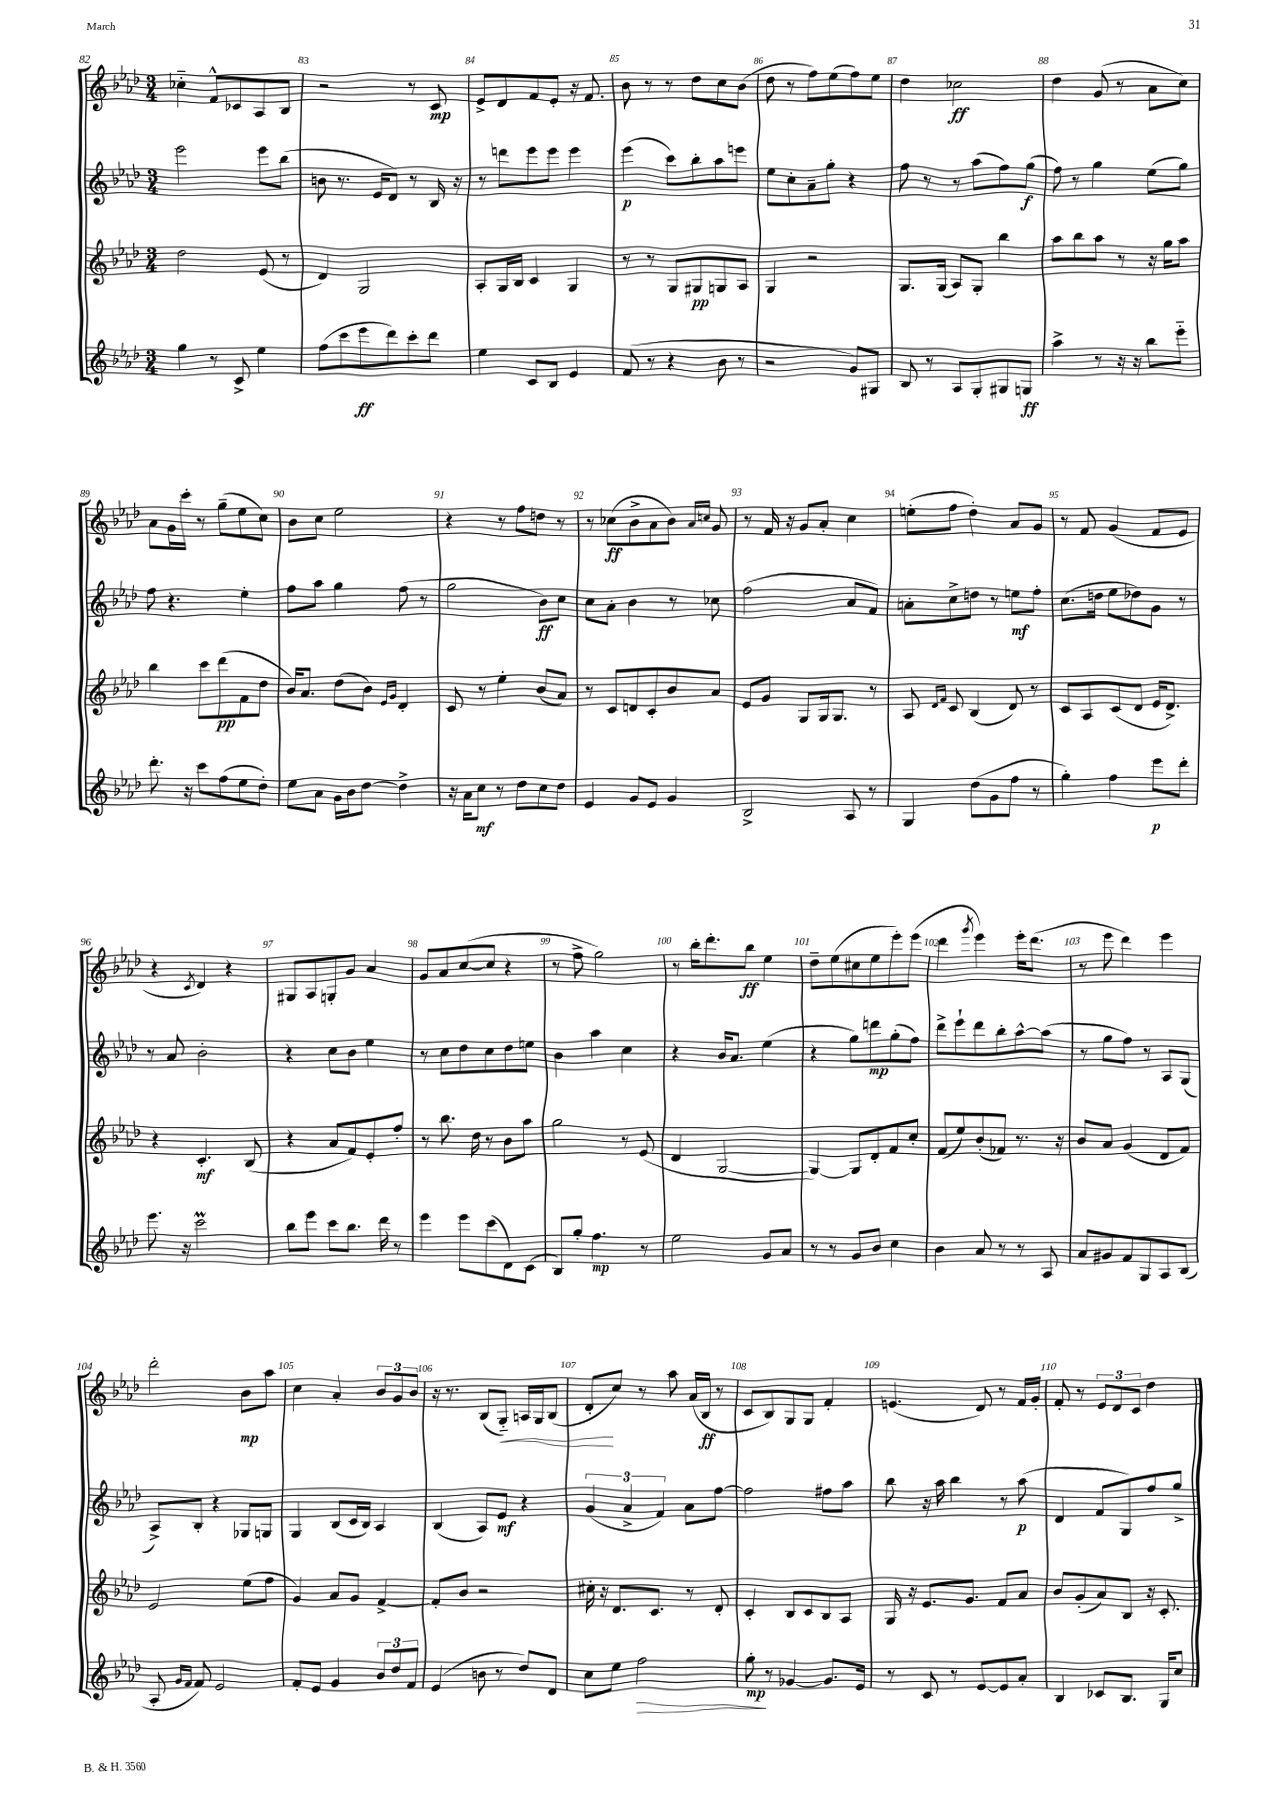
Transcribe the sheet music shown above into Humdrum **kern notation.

**kern	**kern	**kern	**kern
*staff4	*staff3	*staff2	*staff1
*clefG2	*clefG2	*clefG2	*clefG2
*k[b-e-a-d-]	*k[b-e-a-d-]	*k[b-e-a-d-]	*k[b-e-a-d-]
*M3/4	*M3/4	*M3/4	*M3/4
4gg	2dd-	2eee-	4cc-'~
8r	.	.	8f^^
8c^	.	.	8c-
4ee-	(8e-	8eee-	8A-
.	8r	(8bb-	8B-
=	=	=	=
(8ff	4d-)	8b	2r
8ccc	.	8.r	.
8eee-	2G	.	.
.	.	16e-	.
8ddd-)	.	8d-)	.
8ccc'	.	8r	8r
8ddd-	.	16B-	8c
.	.	16r	.
=	=	=	=
4ee-	8A-'	8r	8e-^
.	16G	8ddd	8d-
.	16B-	.	.
8c	4c	8eee-	8f
8B-	.	8eee-	8e-'
4e-	4G	4eee-	16r
.	.	.	8.f
=	=	=	=
(8f	8r	(4eee-	8b-
8r	8r	.	8r
4r	8G	8ccc)	8r
.	8G#	8bb-'	8dd-
8b-	8G	8aa-	8cc
8r	8A-	8eee	(8b-
=	=	=	=
2r	4G	8ee-	8dd-
.	.	8cc'	8r
.	2r	8a-~	8ff)
.	.	8gg'	(8ee-
8g)	.	4r	8ff)
8G#	.	.	8ee-
=	=	=	=
8B-	8.G	8ff	4dd-
8r	.	8r	.
.	(16G	.	.
8A-	8A-)	8r	2cc-
8G'	8G'	(8aa-	.
8G#	4bb-	8ff)	.
8G	.	(8gg	.
=	=	=	=
4aa-^	8aa-	8ff)	4dd-
.	8bb-	8r	.
8r	8aa-	4gg	(8g
16r	8r	.	8r
16r	.	.	.
8bb-	16r	(8ee-	8a-
.	16gg	.	.
8eee-'~	8aa-	8gg)	8cc)
=	=	=	=
8.ddd-'	4bb-	8ff	8a-
.	.	4.r	16g
16r	.	.	16ccc'
8ccc	8ccc	.	8r
(8ff	(8ddd-	.	(8gg~
8ee-	8f	4ee-'	8ee-
8dd-')	8dd-	.	8cc)
=	=	=	=
8ee-	16b-)	8ff	8b-
.	8.a-	.	.
8a-	.	8aa-	8cc
16g	(8dd-	4gg	2ee-
16b-	.	.	.
[8dd-	8b-)	.	.
.	16qqe-	.	.
.	16qqg	.	.
4dd-^]	4d-'	(8ff	.
.	.	8r	.
=	=	=	=
16r	8c	2gg	4r
16a-	.	.	.
8cc	8r	.	.
8r	4ee-'	.	8r
8dd-	.	.	8ff
8cc	(8b-	8b-)	8dd
8dd-	8a-)	8cc	8r
=	=	=	=
4e-	8r	8cc	8r
.	8c	8a-'	(8cc-
8g	8d	4b-	8b-^
8e-	8c'	.	8a-
4g	8b-	8r	8b-)
.	.	.	16qqa-
.	.	.	16qqcc
.	8a-	8cc-	8g
=	=	=	=
2B-^	8e-	(2ff	8r
.	8g	.	16f
.	.	.	16r
.	8G	.	8g
.	16G	.	8a-'
.	8.G	.	.
8A-	.	8a-	4cc
8r	8r	8f)	.
=	=	=	=
4G	8A-	8a'	(8ee'
.	16qqd-	.	.
.	16qqf	.	.
.	8c	8cc^	8ff
(8dd-	(4B-	8dd	4dd-')
8g	.	8r	.
8ff	8d-)	8ee	8a-
8r	8r	8ff'	8g
=	=	=	=
4gg')	8c	(8.cc	8r
.	8A-	.	8f
.	.	16dd	.
4ff	(8c	8ee-	(4g
.	8d-	8dd-)	.
8eee-	16e-	8g	8f
.	8.d-^)	.	.
8ddd-'	.	8r	8e-
=	=	=	=
8.eee-	4r	8r	4r
.	.	8a-	.
16r	.	.	.
.	.	.	8qc
2ccc	4.c'	2b-'	4d-)
.	.	.	4r
.	(8B-	.	.
=	=	=	=
8bb-	4r	4r	8G#
8eee-	.	.	8A-
8ccc	8a-	8cc	8G'
8.bb-	8f)	8b-	8g
.	8e-'	4ee-	4a-
16ddd-	.	.	.
8r	8ff'	.	.
=	=	=	=
4eee-	8r	8r	8g
.	8.bb-	8cc	8a-
8eee-	.	8dd-	([8cc
.	16dd-	.	.
(8ccc	8r	8cc	8cc]
8d-)	8b-	8dd-	4r
(8c	8aa-	8ee	.
=	=	=	=
8B-)	2gg	4b-	8r
8gg'	.	.	8ff^
4.ff	.	4aa-	2gg)
.	8r	4cc	.
8r	(8e-	.	.
=	=	=	=
2ee-	4d-	4r	8r
.	.	.	16bb-'
.	.	.	8.ddd-'
.	[2G	16b-	.
.	.	8.a-	.
.	.	.	8bb-
8g	.	(4ee-	4ee-
8a-	.	.	.
=	=	=	=
8r	4G_)	4r	8dd-~
8r	.	.	(8ee-
8g	8G]	8gg)	8cc#
8b-	8d-'	8ddd	8ee-
4cc	8f	(8gg'	8eee-')
.	8cc'	8ff)	(8eee-
=	=	=	=
4b-	(8f	8ddd-^	4ddd-
.	8ee-)	8eee-`	.
.	.	.	8qggg
8a-	(8b-'	8ddd-	4eee-)
8r	8f-)	8bb-'	.
8r	8.r	[8aa-^^	16eee-'
.	.	.	(8.ddd-
8A-	.	(8aa-]	.
.	16r	.	.
=	=	=	=
8a-	8b-	8r	8r
8g#	8a-	8gg	8eee-
8f	(4g	8ff)	4ddd-)
8G	.	8r	.
8A-	8d-	8A-	4eee-
(8B-	8f)	(8G	.
=	=	=	=
8A-'	2e-	8A-^)	2ddd-'
16qqg	.	.	.
16qqf	.	.	.
8f)	.	8B-'	.
2e-	.	4r	.
.	(8ee-	8G-	8b-
.	8ff	8G	8aa-
=	=	=	=
8f'	4g)	4G	4cc
8e-	.	.	.
4g	8a-	(8B-	4a-'
.	8g	16c	.
.	.	16B-)	.
12b-	[4f^	4A-	12b-
12dd-	.	.	12g
12f	.	.	12b-
=	=	=	=
(4e-	8f']	(4B-	16r
.	.	.	8.r
.	8b-	.	.
8b	2r	8A-)	(8B-
8r	.	8e-	8G'~)
8dd-)	.	4r	16A
.	.	.	16G
8d-	.	.	(8B-
=	=	=	=
8cc	16cc#'	(6g	8d-'
.	16r	.	.
8ee-	8.d-	.	8cc)
.	.	6a-^	.
2ff	.	.	8r
.	8.c	.	.
.	.	6f)	.
.	.	.	8aa-
.	8r	8a-	(16a-
.	.	.	16B-
.	8d-'	[8ff	8r
=	=	=	=
8gg'	4c'	2ff]	8c
8r	.	.	8B-)
[4g-	8B-	.	8G
.	8c	.	8G
8.g-]	8B-	8ff#	4f'
.	8A-	8aa-	.
16e-	.	.	.
=	=	=	=
8r	16G	8bb-	(4.e
.	16r	.	.
8c	8.e-	16r	.
.	.	16aa-	.
8r	.	4bb-	.
.	8.g	.	.
[8e-	.	.	8d-)
8e-]	8f	8r	8r
8a-'	8a-	(8aa-	16f
.	.	.	16g'
=	=	=	=
4B-	8b-	4d-	8f'
.	(8g'	.	8r
8c-	8a-)	8f	12e-
.	.	.	12d-
8.B-	8B-	8G)	.
.	.	.	12c
.	16r	8ff	4dd-
16G	8.c'	.	.
8cc	.	8gg^	.
==	==	==	==
*-	*-	*-	*-
